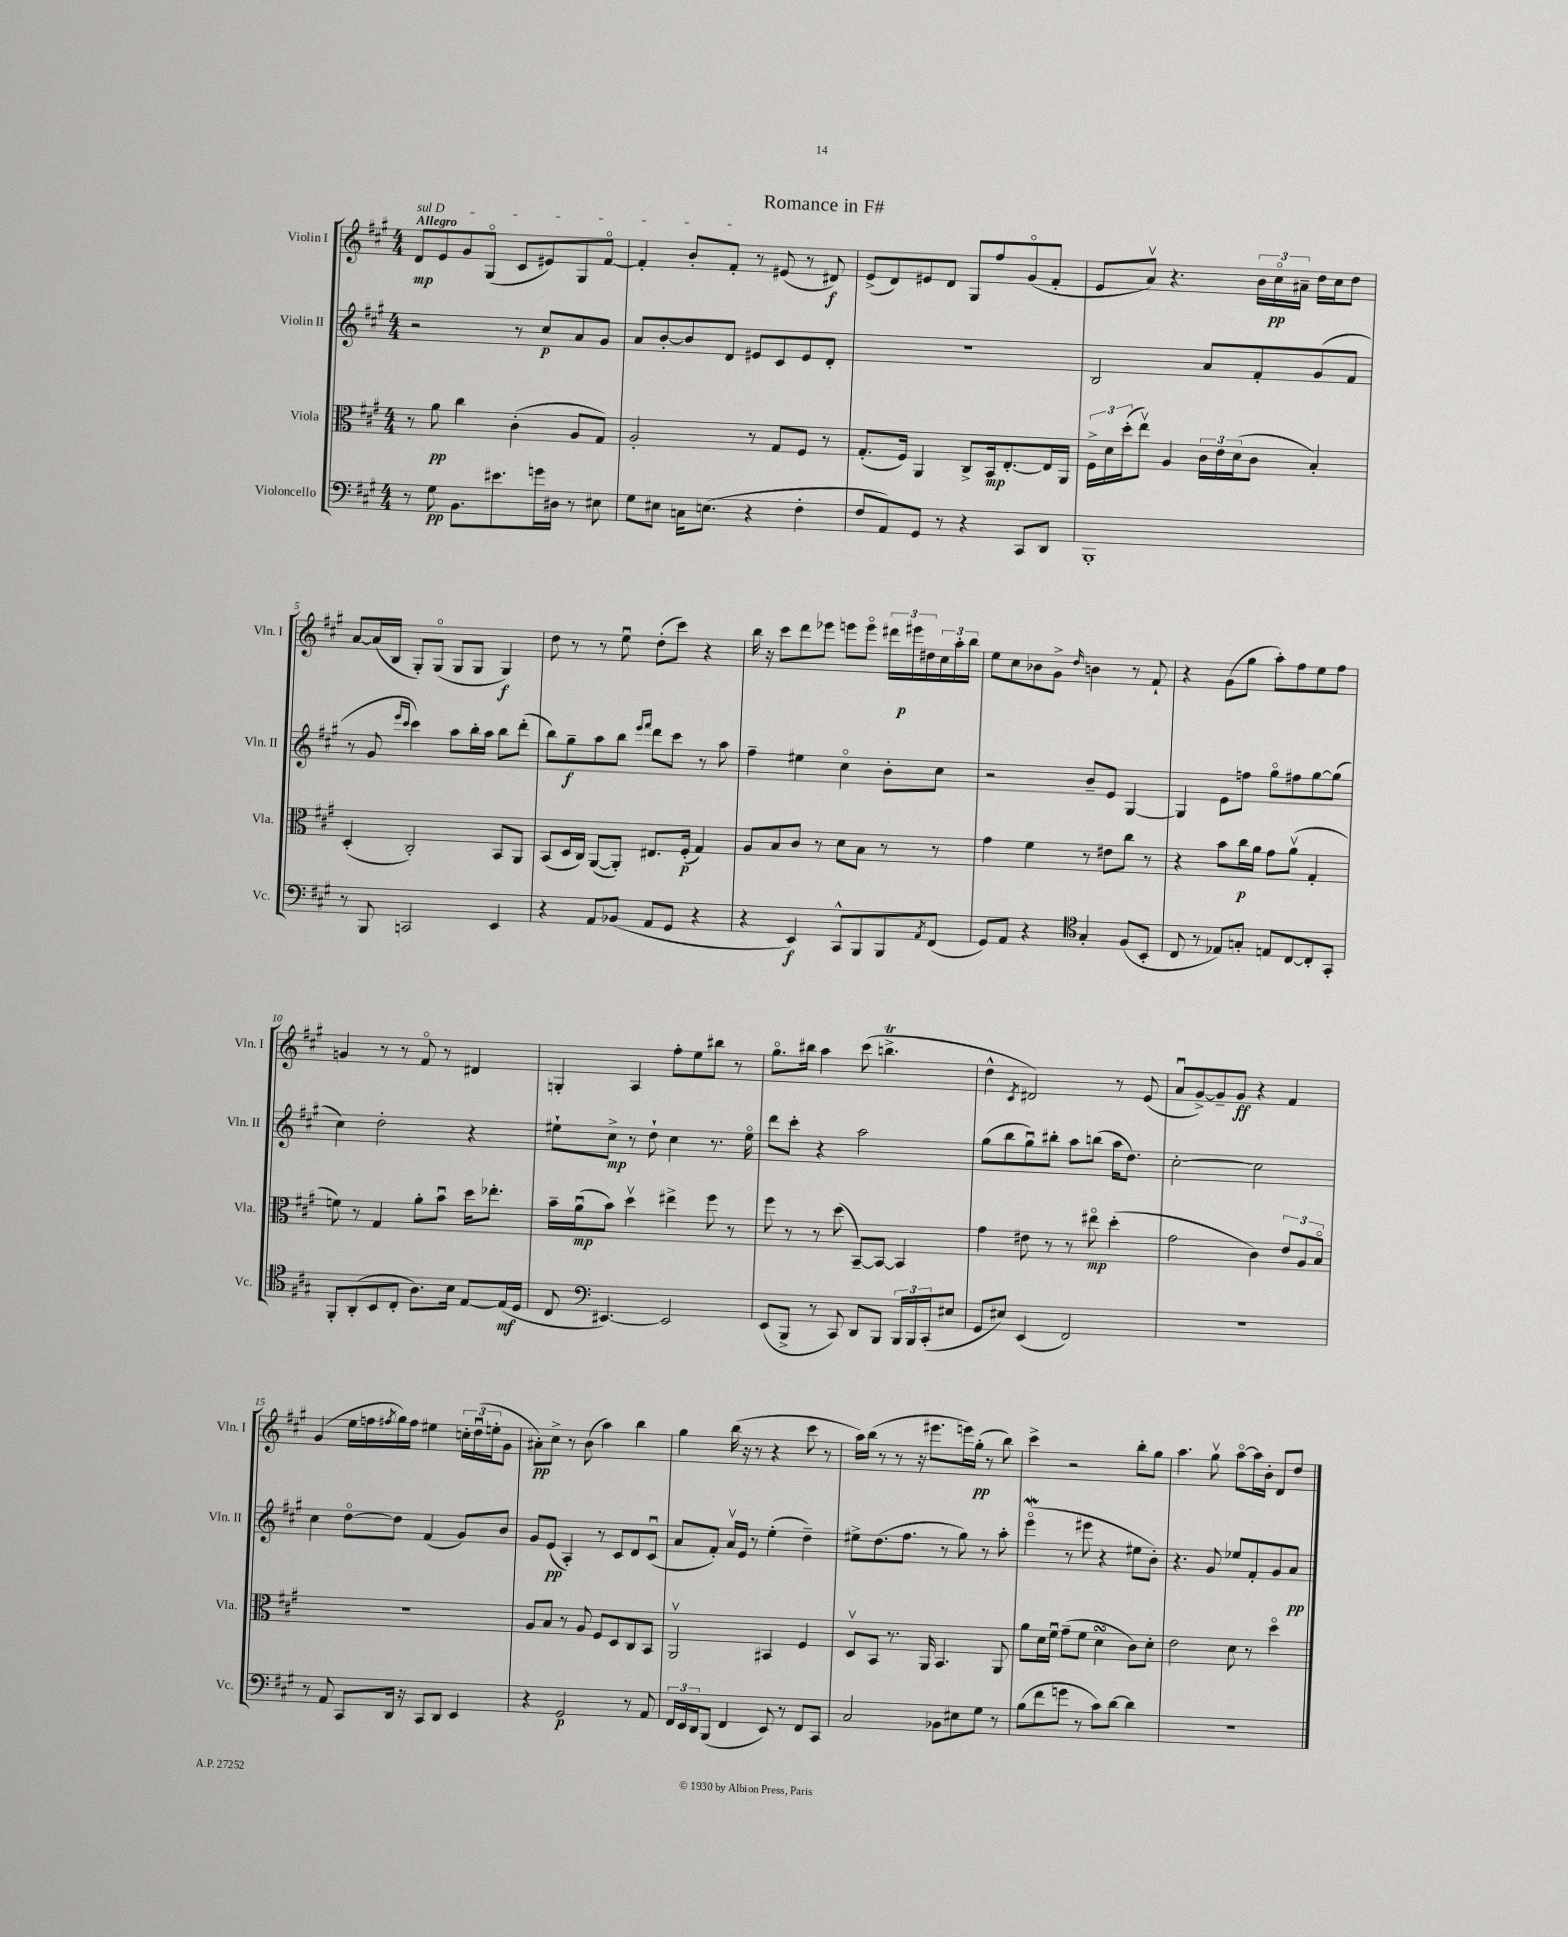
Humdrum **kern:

**kern	**kern	**kern	**kern
*staff4	*staff3	*staff2	*staff1
*clefF4	*clefC3	*clefG2	*clefG2
*k[f#c#g#]	*k[f#c#g#]	*k[f#c#g#]	*k[f#c#g#]
*M4/4	*M4/4	*M4/4	*M4/4
8r	8r	2r	8d/L
8G#\	8a\	.	8e/
8.BB\L	4cc#\	.	8g#/
.	.	.	(8G#o/J
8.e#\	.	.	.
.	(4c#'\	8r	8c#/L
16g\L	.	8cc#/L	8e#/)
16D#\JJ	.	.	.
8r	8A/L	8a/	8G#/
8E#\	8G#/J)	8g#/J	[8f#o/J
=	=	=	=
8G#\L	2A'/	8a/L	4f#'/]
8E#\J	.	[8b'/	.
16C\LK	.	8b/]	8b'/L
(8.E\J	.	.	.
.	.	8d/J	8f#'/J
4r	8r	8e#/L	8r
.	8G#/L	8c#/	(8e#/
4F#'\	8F#/J	8e#/	8r
.	8r	8d'/J	8d#/)
=	=	=	=
8F#/L	(8.G#'/L	1r	(8e^/L
8AA/)	.	.	8d/)
.	16F#/Jk)	.	.
8GG#/J	4AA/	.	8e#/
8r	.	.	8d/J
4r	8C#^/L	.	8G#/L
.	16BB/k	.	8ff#/
.	[8.E'/	.	.
8CC#/L	.	.	(8g#o/
8DD/J	16E/]L	.	8f#'/J
.	16AA/JJ	.	.
=	=	=	=
1BBB'	24F#^\LL	2B/	8e/L
.	24d\	.	.
.	(24dd'\J	.	.
.	8eev\J)	.	8av/J)
.	4A/	.	4.r
.	24c#\LL	8a/L	.
.	24e\	.	.
.	(24d\J	.	.
.	8c#\J	8f#'/	24b\LL
.	.	.	24cc#o\
.	.	.	24a#~\JJ
.	4B'/)	(8g#/	16dd\LL
.	.	.	16cc#\J
.	.	8f#/J	8dd\J
=	=	=	=
8r	(4D'/	8r	[8a/L
8BBB/	.	8g#/	(16a/]L
.	.	.	16B/JJ
.	.	16qqeee/LL	.
.	.	16qqccc#/JJ	.
2CC/	2C#'/)	4ccc#\)	8G#'/L)
.	.	.	(8G#o/J
.	.	8aa\L	8G#/L
.	.	16bb'\L	8G#/J
.	.	16aa\JJ	.
4EE/	8BB/L	8bb\L	4G#/)
.	8AA/J	(8ddd'\J	.
=	=	=	=
4r	(8BB/L	8bb\L)	8dd\
.	16D/L	8gg#~\	8r
.	16C#/JJ)	.	.
8AA/L	([8AA/L	8aa\	8r
(8BB-/J	8AA'/]J)	8bb\J	8eeu\
.	.	16qqeee/LL	.
.	.	16qqfff#/JJ	.
8AA/L	8.E#/L	8ddd\L	(8dd'\L
8GG#/J	.	8ccc#\J	8ccc#\J)
.	(16F#'/Jk	.	.
4r	4G#/)	8r	4r
.	.	8aa\	.
=	=	=	=
4r	8A/L	4ff#~\	16bb\
.	.	.	16r
.	8B/	.	8ccc#\L
4EE/)	8c#/J	4ee#\	8ddd\
.	8r	.	8eee-\J
8CC#^^/L	8d\L	4cc#o\	8eee\L
8BBB/	8B\J	.	8eeeo\J
8BBB/	8r	8b'\L	24ddd#\LL
.	.	.	24eee#\
.	.	.	24dd#\
8qAA/	.	.	.
(8FF#/J	8r	8cc#\J	24cc#\
.	.	.	24aa'\
.	.	.	24bb\JJ
=	=	=	=
8GG#/L)	4g#\	2r	8ee\L
8AA/J	.	.	8cc#\
4r	4f#\	.	8b-\
.	.	.	8g#^\J
*clefC4	*	*	*
.	.	.	16qqdd/
4G#'/	8r	8b~/L	4b\
.	8e#\L	8e/J	.
(8F#/L	8cc#\J	[4G#/	8r
8BB'/J	8r	.	8f#`/
=	=	=	=
8C#/	4r	4G#/]	4r
8r	.	.	.
8E-/L)	8b\L	8e\L	(8g#\L
8G'/J	16cc#\L	8ff\J	8gg#\J
.	16a\JJ	.	.
8E/L	8g#\L	8gg#o\L	8aa'\L)
[8C#/	(8av\J	8ff#\	8ff#\
8C#'/]	4G#'/	[8gg#\	8ee\
8GG#'/J	.	(8gg#\]J	8ff#\J
=	=	=	=
8FF#'/L	8f\)	4cc#\)	4g/
(8AA'/	8r	.	.
8BB/	4G#/	2dd'\	8r
8C#'/J	.	.	8r
8.A\L)	8a'\L	.	8f#o/
.	8bu\J	.	8r
16B\Jk	.	.	.
[8E/L	16dd\LK	4r	4d#/
.	8.ee-'\J	.	.
(16E/]L	.	.	.
16D/JJ	.	.	.
=	=	=	=
8C#/	16b~\LL	8ee#`\L	4G'/
.	(16au\J	.	.
*clefF4	*	*	*
[4.EE#/)	8b\J)	8cc#^\J	.
.	4ddv\	8r	4A/
.	.	8dd`\	.
2EE#/]	4ee#^\	4cc#\	8ff#'\L
.	.	.	8ee\
.	8ff#\	8.r	8bb#\J
.	8r	.	8r
.	.	16ee#o\	.
=	=	=	=
(8EE/L	8ff#\	8ddd\L	8.gg#o\L
8BBB^/J	8r	8ccc#'\J	.
.	.	.	16bb#\Jk
8r	8r	4r	4aa\
8CC#/)	(8dd\	.	.
8DD/L	[8BB~/L)	2aa\	(8ccc#\
8BBB/J	8BB/_J	.	4.bb^\
24BBB/LL	4BB/]	.	.
24BBB/	.	.	.
(24CC#'/J	.	.	.
8E#/J	.	.	.
=	=	=	=
8GG#/L	4g#\	(8gg#\L	4dd^^\
8E#/J)	.	8bb\	.
.	.	.	8qc#/
(4EE/	8e#\	8gg#u\)	2d#/)
.	8r	8bb#'\J	.
2FF#/)	8r	8aa\L	.
.	8ee#o\	(8bb\J	.
.	(4dd'\	16aa\LK	8r
.	.	8.dd\J)	.
.	.	.	(8e/
=	=	=	=
1r	2g#\	[2cc#'\	8au/L
.	.	.	[8g#^/)
.	.	.	8g#~/]
.	.	.	8g#/J
.	4c#\)	2cc#\]	4r
.	12e/L	.	4f#/
.	12A/	.	.
.	12Bo/J	.	.
=	=	=	=
8r	1r	4cc#\	(4g#/
8AA/	.	.	.
8CC#/L	.	[8ddo\L	16ee\LL
.	.	.	16ff\
.	.	.	8qff#/
16DD/Jk	.	8dd\]J	16gg#\)
16r	.	.	16ff#\JJ
8CC#/L	.	(4f#/	4ee#\
8DD/J	.	.	.
4EE/	.	8g#/L)	24cc'\LL
.	.	.	(24ddu\
.	.	.	24ee'\J
.	.	8b/J	8g#\J
=	=	=	=
4r	8A/L	8g#/L	8a#'\L)
.	8B/J	(8e/J	8cc#^\J
2GG#/	8r	4A'/)	8r
.	8A/	.	(8b\
.	8F#/L	8r	4aa\)
.	8D/	8c#/L	.
8r	8C#/	8d/	4bb\
8AA/	8BB/J	(8c#u/J	.
=	=	=	=
24FF#/LL	2AAv/	8a/L	4gg#\
24EE/	.	.	.
24DD/J	.	.	.
(8BBB/J	.	8f#'/J)	.
4FF#/	.	16av/LL	(16bb\
.	.	16e/JJ	16r
.	.	8r	8r
8EE/)	4BB#/	(4ee'\	4r
8r	.	.	.
8FF#/L	4F#/	4dd~\)	8ccc#\
8CC#/J	.	.	8r
=	=	=	=
2C#/	8Dv/L	8ee#^\L	16aa\LL)
.	.	.	(16bb\JJ
.	8BB/J	(8.dd\	8r
.	8.r	.	8r
.	.	8.ff#\J	.
.	.	.	16r
.	16AA/	.	8.eee#\L
8BB-\L	4.BB/	8r	.
8E#\	.	8gg#\)	16eee\L)
.	.	.	(16gg#'\JJ
8G#\J	.	8r	8r
8r	8AA/	8aa'\	8bb\)
=	=	=	=
(8B\L	8a\L	(4eeeo\	4ccc#^\
8f#\	16d\L	.	.
.	16f#u\JJ	.	.
8g\J	(8g#~\L	8r	2r
8r	8f#\J	8eee#\	.
8c#\L)	4d\	4r	.
[8d\J	.	.	.
4d\]	8c#\L)	8ee#\L	8bb'\L
.	8d'\J	8b'\J)	8gg#\J
=	=	=	=
1r	2e\	4.r	4.aa\
.	.	8g#/	8gg#v\
.	8d\	8ee-/L	[8aao\L
.	8r	8f#'/	16aa\]L
.	.	.	16b'\JJ
.	4ddo\	8g#/	8d/L
.	.	8a/J	8dd/J
==	==	==	==
*-	*-	*-	*-
